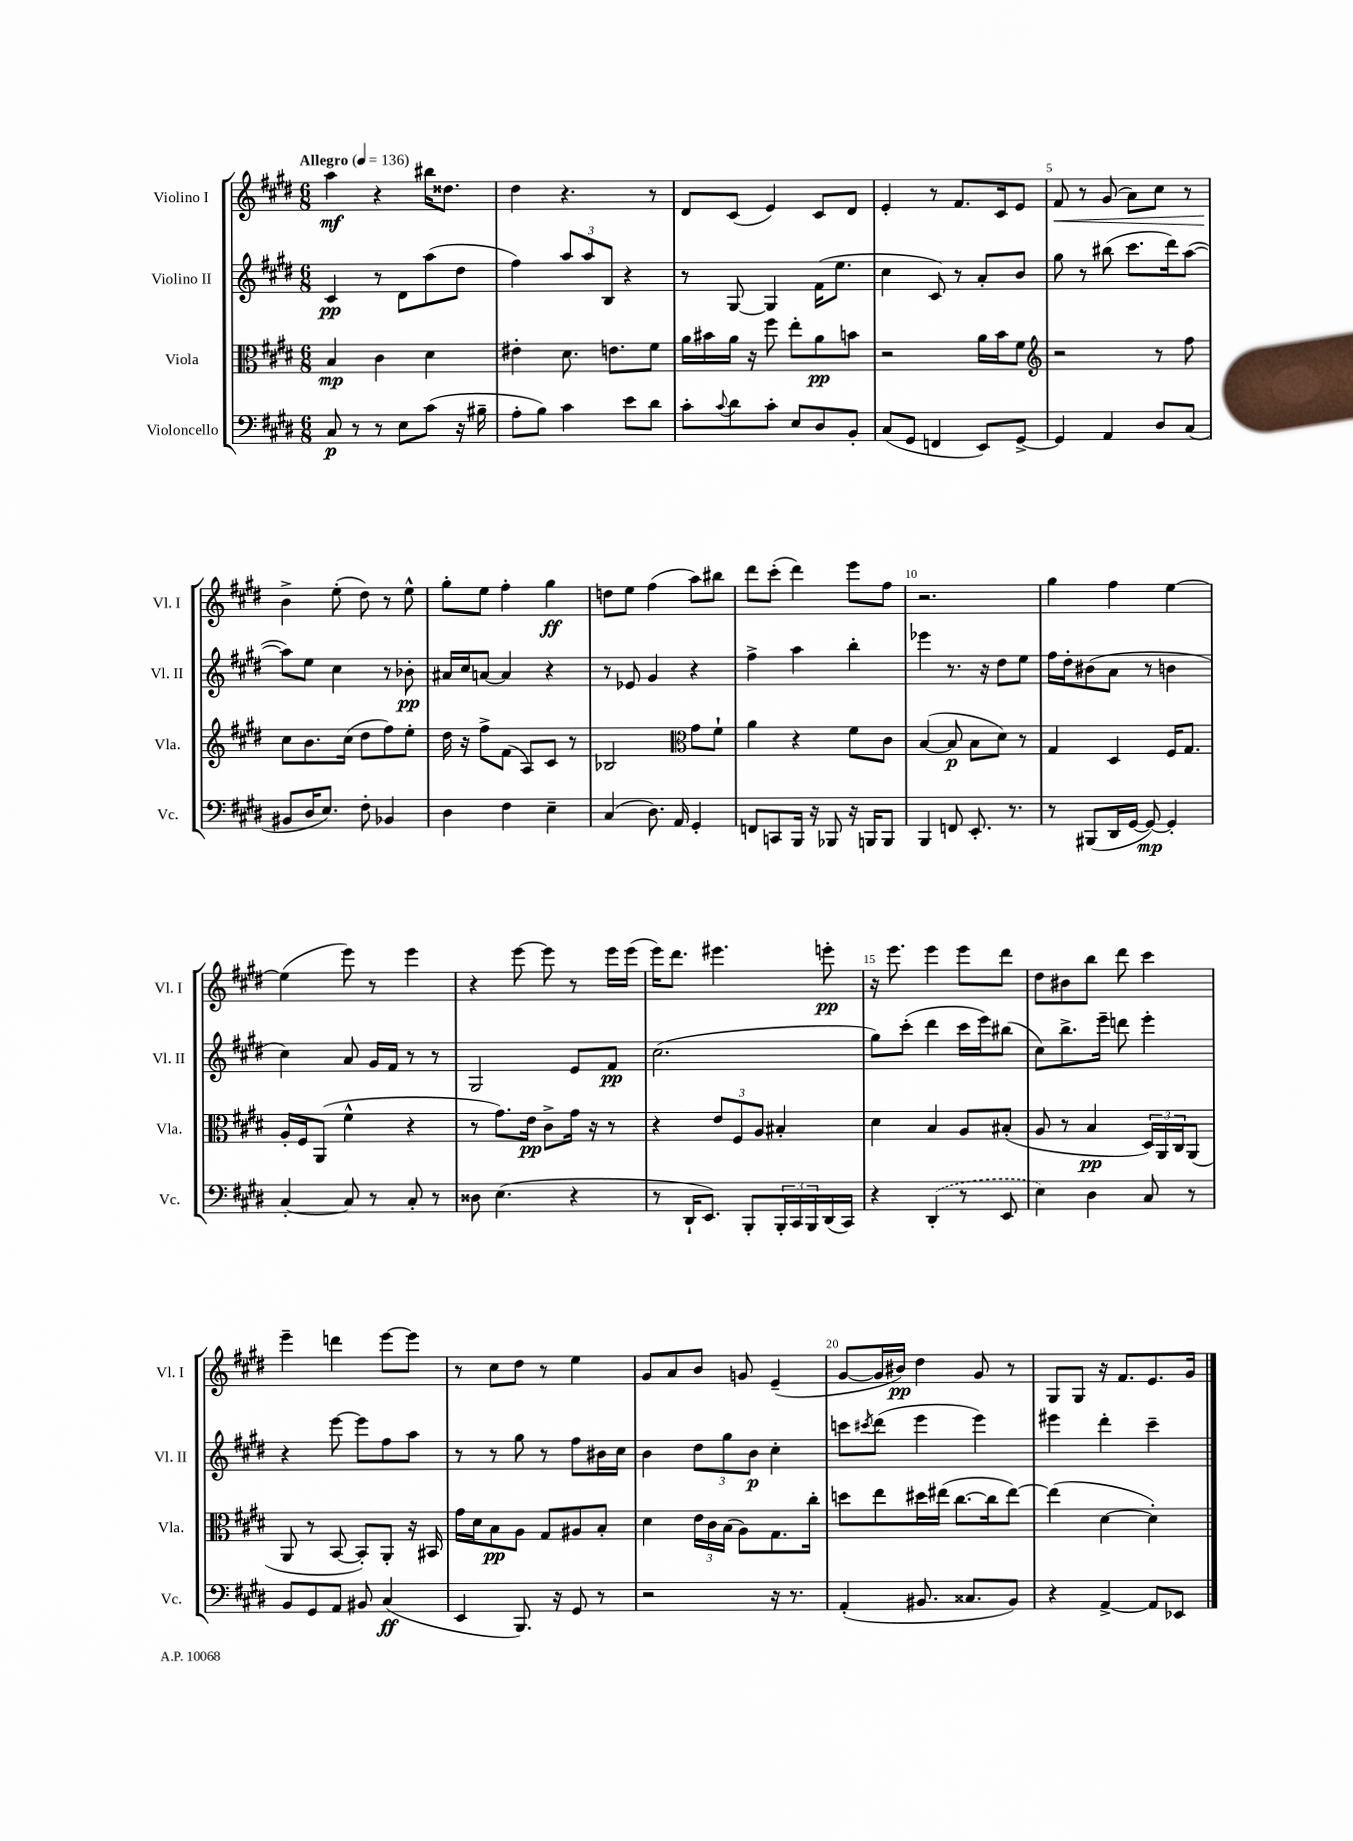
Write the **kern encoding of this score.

**kern	**kern	**kern	**kern
*staff4	*staff3	*staff2	*staff1
*clefF4	*clefC3	*clefG2	*clefG2
*k[f#c#g#d#]	*k[f#c#g#d#]	*k[f#c#g#d#]	*k[f#c#g#d#]
*M6/8	*M6/8	*M6/8	*M6/8
*MM136	*MM136	*MM136	*MM136
8C#	4B	4c#	4aa
8r	.	.	.
8r	4c#	8r	4r
8E	.	8d#	.
(8c#	4d#	(8aa	16bb#
.	.	.	8.dd##
16r	.	8dd#	.
16B#~	.	.	.
=	=	=	=
8A'	4e#'	4ff#)	4dd#
8B)	.	.	.
4c#	8.d#	12aa	4.r
.	.	12aa	.
.	.	12B	.
.	8.e	.	.
8e	.	4r	.
8d#	8f#	.	8r
=	=	=	=
8c#'	16a	8r	8d#
.	16b#	.	.
8qqc#	.	.	.
8d#	16a	[8G#	(8c#
.	16r	.	.
8c#'	8ff#	4G#]	4e)
8E	8ee'	.	.
8D#	8a	(16f#	8c#
.	.	8.ee	.
8BB'	8b	.	8d#
=	=	=	=
(8C#	2r	4cc#	4e'
8GG#	.	.	.
4FF	.	8c#)	8r
.	.	8r	8.f#
8EE)	16a	8a'	.
.	16b	.	16c#
[8GG#^	8f#	8b	8e
=	=	=	=
*	*clefG2	*	*
4GG#]	2r	8gg#	8f#
.	.	8r	8r
4AA	.	(8bb#	(8g#
.	.	8.ccc#	8a)
8D#	8r	.	8cc#
.	.	16ddd#)	.
(8C#	8ff#	([8aa	8r
=	=	=	=
8BB#	8cc#	8aa])	4b^
16D#	8.b	8ee	.
8.E)	.	.	.
.	.	4cc#	(8ee'
.	(16cc#	.	.
8F#'	8dd#	.	8dd#)
4BB-	8ff#)	8r	8r
.	8ee'	8b-'	8ee^^
=	=	=	=
4D#	16dd#	16a#	8gg#'
.	16r	16cc#	.
.	8ff#^	[8a	8ee
4F#	(8f#	4a]	4ff#'
.	8A)	.	.
4E~	8c#	4r	4gg#
.	8r	.	.
=	=	=	=
(4C#	2B-	8r	8dd
.	.	8e-	8ee
8.D#)	.	4g#	(4ff#
16AA	.	.	.
*	*clefC3	*	*
4GG#'	8g#	4r	8aa)
.	8f#`	.	8bb#
=	=	=	=
8FF	4a	4ff#^	8ddd#
8CC	.	.	(8ccc#'
16BBB	4r	4aa	4ddd#)
16r	.	.	.
8BBB-	.	.	.
16r	8f#	4bb'	8eee
16BBB	.	.	.
8BBB	8c#	.	8ff#
=	=	=	=
4BBB	([4B	4eee-	2.r
8FF	8B]	8.r	.
8.EE'	8B	.	.
.	.	16r	.
.	8d#)	8dd#	.
8.r	.	.	.
.	8r	8ee	.
=	=	=	=
8r	4G#	16ff#	4gg#
.	.	16dd#'	.
(8BBB#	.	(8b#	.
16DD#	4D#	8a	4ff#
[16GG#	.	.	.
8GG#_)	.	8r	.
4GG#']	16F#	4b	[4ee
.	8.G#	.	.
=	=	=	=
[4C#'	16A'	4cc#)	(4ee]
.	16F#	.	.
.	(8AA	.	.
8C#]	4f#^^	8a	8eee)
8r	.	16g#	8r
.	.	16f#	.
8C#'	4r	8r	4eee
8r	.	8r	.
=	=	=	=
8D##	8r	2G#	4r
(4.E	8.g#)	.	.
.	.	.	[8eee
.	16e	.	.
.	8c#^	.	8eee]
4r	16g#	8e	8r
.	16r	.	.
.	8r	8f#	16eee
.	.	.	(16eee
=	=	=	=
8r	4r	(2.cc#	16eee)
.	.	.	8.ddd#
16DD#`	.	.	.
8.EE)	.	.	.
.	12e	.	4.eee#
.	12F#	.	.
8BBB'	.	.	.
.	12A	.	.
24BBB'	4B#'	.	.
24CC#	.	.	.
24BBB	.	.	.
(16DD#	.	.	8eee'
16CC#)	.	.	.
=	=	=	=
4r	4d#	8gg#)	16r
.	.	.	8.eee
.	.	(8ccc#'	.
(4DD#'	4B	4ddd#	4eee
8r	8A	16ccc#	8eee
.	.	16eee)	.
8EE	(8B#'	(8bb#	8ddd#
=	=	=	=
4E)	8A	8cc#)	8dd#
.	8r	8.bb^	8b#
4D#	4B	.	8bb
.	.	16eee~	.
.	.	8ddd	8ddd#
8C#	24D#)	4eee'	4ccc#
.	24AA	.	.
.	24C#	.	.
8r	(8AA	.	.
=	=	=	=
8BB	8AA	4r	4eee~
8GG#	8r	.	.
8AA	[8BB	[8eee	4ddd
8BB#	8BB'])	8eee]	.
(4C#	8AA'	8ff#	[8eee
.	16r	8aa	8eee]
.	16BB#	.	.
=	=	=	=
4EE	16g#	8r	8r
.	16d#	.	.
.	8B	8r	8cc#
8.BBB)	8A	8gg#	8dd#
.	8G#	8r	8r
16r	.	.	.
8GG#	8A#	8ff#	4ee
8r	8B'	16b#	.
.	.	16cc#	.
=	=	=	=
2r	4d#	4b	8g#
.	.	.	8a
.	24e	12dd#	8b
.	24c#	.	.
.	(24B	12gg#	.
.	8A)	.	8g
.	.	12b	.
16r	8.G#	4cc#'	(4e~
8.r	.	.	.
.	16cc#'	.	.
=	=	=	=
(4AA'	8dd	8ccc	[8g#
.	.	8qccc#	.
.	8ee	(8ddd#	16g#]
.	.	.	16b#)
8.BB#	16dd#	4eee	4dd#
.	(16ee#	.	.
.	[8.cc#	.	.
8.C##	.	.	.
.	.	4eee)	8g#
.	16cc#]	.	.
8BB#)	[8ee#)	.	8r
=	=	=	=
4r	(4ee#]	4eee#	8G#
.	.	.	8G#
[4AA^	[4d#	4ddd#'	16r
.	.	.	8.f#
8AA]	4d#'])	4ccc#~	8.e
8EE-	.	.	.
.	.	.	16g#
==	==	==	==
*-	*-	*-	*-
